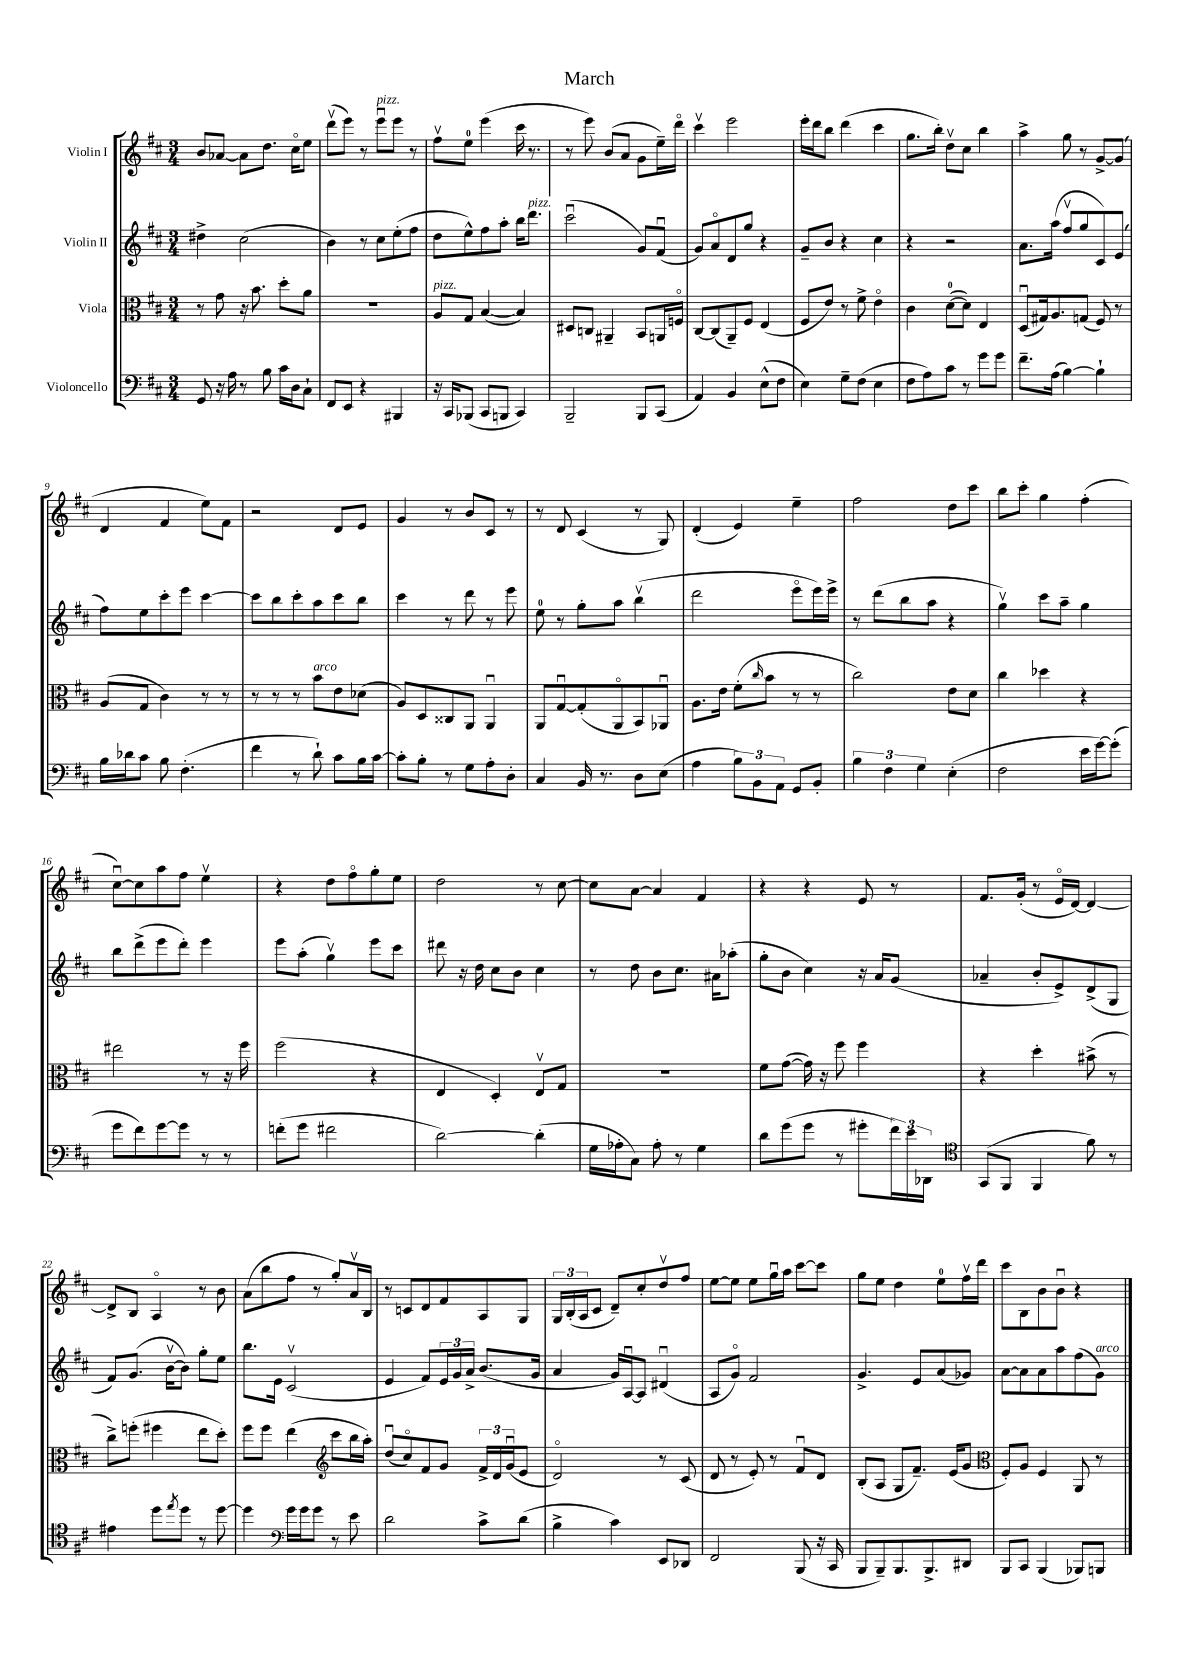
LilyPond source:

\header { title = "March" }
<<
\new StaffGroup <<
\new Staff = "s0" \with { instrumentName = "Violin I" } {
    \clef treble \key d \major \numericTimeSignature \time 3/4
    b'8 aes'8~ aes'8 d''8. cis''16\flageolet e''8 |
    d'''8\upbow( e'''8) r8 e'''8\downbow^\markup { \italic "pizz." } e'''8 r8 |
    fis''8\upbow e''8-0 e'''4( cis'''16 r8. |
    r8 e'''8) b'8( a'8 g'8 e''16--) d'''16\flageolet |
    cis'''4\upbow e'''2 |
    e'''16-. d'''16 b''8 d'''4( cis'''4 |
    g''8. b''16-.) d''8\upbow cis''8 b''4 |
    a''4-> g''8 r8 g'8~-> g'8( |
    d'4 fis'4 e''8) fis'8 |
    r2 d'8 e'8 |
    g'4 r8 b'8 cis'8 r8 |
    r8 d'8 cis'4( r8 g8) |
    d'4-.( e'4) e''4-- |
    fis''2 d''8 cis'''8 |
    b''8 cis'''8-. g''4 fis''4-.( |
    cis''8~\downbow) cis''8 a''8 fis''8 e''4\upbow |
    r4 d''8 fis''8\flageolet g''8-. e''8 |
    d''2 r8 cis''8~ |
    cis''8 a'8~ a'4 fis'4 |
    r4 r4 e'8 r8 |
    fis'8. g'16-.( r8 e'16\flageolet d'16~) d'4~ |
    d'8-> b8 a4\flageolet r8 b'8 |
    a'8( b''8 fis''8 r8 g''8-.) a'16\upbow b16 |
    r8 c'8 d'8 fis'8 a8 g8 |
    \tuplet 3/2 { g16 b16-.( a16 } cis'8 d'8--) cis''8-. d''8\upbow fis''8 |
    e''8~ e''8 e''8 g''16\downbow a''16 cis'''8~ cis'''8 |
    g''8 e''8 d''4 e''8-0 fis''16\upbow d'''16 |
    cis'''8 b8 b'8 b'8\downbow r4 \bar "|." |
}
\new Staff = "s1" \with { instrumentName = "Violin II" } {
    \clef treble \key d \major \numericTimeSignature \time 3/4
    dis''4-> cis''2( |
    b'4) r8 cis''8 e''8-.( fis''8 |
    d''8 e''8-^) fis''8 a''8-. b''16 d'''8.^\markup { \italic "pizz." } |
    cis'''2\downbow( g'8) fis'8\downbow( |
    g'8) a'8\flageolet d'8 g''8 r4 |
    g'8-- b'8 r4 cis''4 |
    r4 r2 |
    a'8. a''16( fis''8\upbow g''8 cis'8) e'8( |
    fis''8) e''8 cis'''8-. e'''8 cis'''4~ |
    cis'''8 b''8 cis'''8-. a''8 cis'''8 b''8 |
    cis'''4 r8 d'''8 r8 e'''8 |
    e''8-0 r8 g''8-. a''8 b''4\upbow( |
    d'''2 e'''8\flageolet e'''16) e'''16-> |
    r8 d'''8( b''8 a''8 r4 |
    g''4\upbow) cis'''8 a''8-- g''4 |
    b''8 d'''8->( e'''8 d'''8-.) e'''4 |
    e'''8 a''8-.( g''4\upbow) e'''8 cis'''8 |
    dis'''8 r16 d''16 cis''8 b'8 cis''4 |
    r8 d''8 b'8 cis''8. ais'16 aes''8-.( |
    g''8-. b'8 cis''4) r16 a'16 g'8( |
    aes'4-- b'8-. e'8->) d'8->( g8 |
    fis'8) g'8.( b'16~\upbow b'8) g''8-. e''8 |
    b''8. e'16 cis'2\upbow( |
    e'4 fis'8) \tuplet 3/2 { e'16 g'16 a'16-> } b'8.( g'16 |
    a'4 g'16) a16~\downbow a8 dis'4\downbow( |
    a8 g'8\flageolet) fis'2 |
    g'4.-> e'8 a'8( ges'8) |
    a'8~ a'8 a'8 a''8 fis''8( g'8^\markup { \italic "arco" }) \bar "|." |
}
\new Staff = "s2" \with { instrumentName = "Viola" } {
    \clef alto \key d \major \numericTimeSignature \time 3/4
    r8 g'8 r16 b'8. d''8-. a'8 |
    R2. |
    a8^\markup { \italic "pizz." } g8 b4~( b4) |
    dis8 c8 ais,4-- b,8 a,16 f16\flageolet |
    cis8~ cis8( a,8--) fis8 e4( |
    fis8 e'8) r8 fis'8-> e'4\flageolet |
    cis'4 d'8-0~( d'8) e4 |
    d8\downbow( gis16) a8. g8( fis8) r8 |
    a8( g8 cis'4) r8 r8 |
    r8 r8 r8 b'8^\markup { \italic "arco" } e'8 des'8( |
    a8) d8 cisis8 a,8 a,4\downbow |
    a,8 g8~\downbow g8-.( a,8\flageolet b,8) aes,8\downbow |
    a8. e'16 fis'8-.( \grace { cis''16 } b'8 r8 r8 |
    cis''2) e'8 d'8 |
    cis''4 des''4 r4 |
    eis''2 r8 r16 fis''16 |
    fis''2( r4 |
    e4 d4-.) e8\upbow g8 |
    R2. |
    fis'8 g'8~( g'16) r16 fis''8 fis''4 |
    r4 d''4-. bis'8->( r8 |
    cis''8->) f''8-.( fis''4 e''8 d''8-.) |
    fis''8 fis''8 e''4( \clef treble cis'''8 b''16 a''16-.) |
    d''8\downbow( cis''8\flageolet) fis'8 g'8 \tuplet 3/2 { fis'16-> d'16 g'16\downbow( } e'8 |
    d'2\flageolet) r8 cis'8( |
    d'8 r8 e'8-.) r8 fis'8\downbow d'8 |
    b8-.( a8 g8 fis'8.--) e'16( g'8 |
    \clef alto fis8-.) a8 fis4 a,8 r8 \bar "|." |
}
\new Staff = "s3" \with { instrumentName = "Violoncello" } {
    \clef bass \key d \major \numericTimeSignature \time 3/4
    g,8 r16 a16 r8 b8 cis'16 d16 cis8-! |
    fis,8 e,8 r4 bis,,4 |
    r16 cis,16 bes,,8( cis,8 b,,8 cis,4) |
    b,,2-- b,,8 cis,8( |
    a,4) b,4 e8-^( fis8 |
    e4) g8-- fis8( e4 |
    fis8 a8) cis'8 r8 g'8 g'8 |
    fis'8.-- a16( b4~) b4-! |
    b16 des'16 cis'8 b8 fis4.-.( |
    fis'4 r8 d'8-!) cis'8 b16 cis'16~ |
    cis'8-. b8-. r8 g8 a8-. d8-. |
    cis4 b,16 r8. d8 e8( |
    a4 \tuplet 3/2 { b8) b,8 a,8 } g,8 b,8-. |
    \tuplet 3/2 { b4 fis4 g4 } e4-.( |
    fis2 e'16 g'16~) g'8-.( |
    g'8 fis'8) g'8~ g'8 r8 r8 |
    f'8-.( g'8 fis'2 |
    d'2~) d'4-.( |
    g16 aes16-. cis8) aes8-. r8 g4 |
    d'8 g'8( g'8 r8 gis'8-. \tuplet 3/2 { fis'16) e'16 des,16 } |
    \clef tenor g,8( fis,8 fis,4 fis'8) r8 |
    eis'4 d''8 \acciaccatura { e''8 } d''8 r8 d''8~ |
    d''4 \clef bass g'16 g'16 g'8 r8 e'8 |
    d'2 cis'8-> d'8( |
    b4-> cis'4) e,8 des,8 |
    fis,2 b,,8( r16 cis,16 |
    b,,8 b,,8--) b,,8. b,,8.-> dis,8 |
    b,,8 cis,8 b,,4( bes,,8) b,,8 \bar "|." |
}
>>
>>
